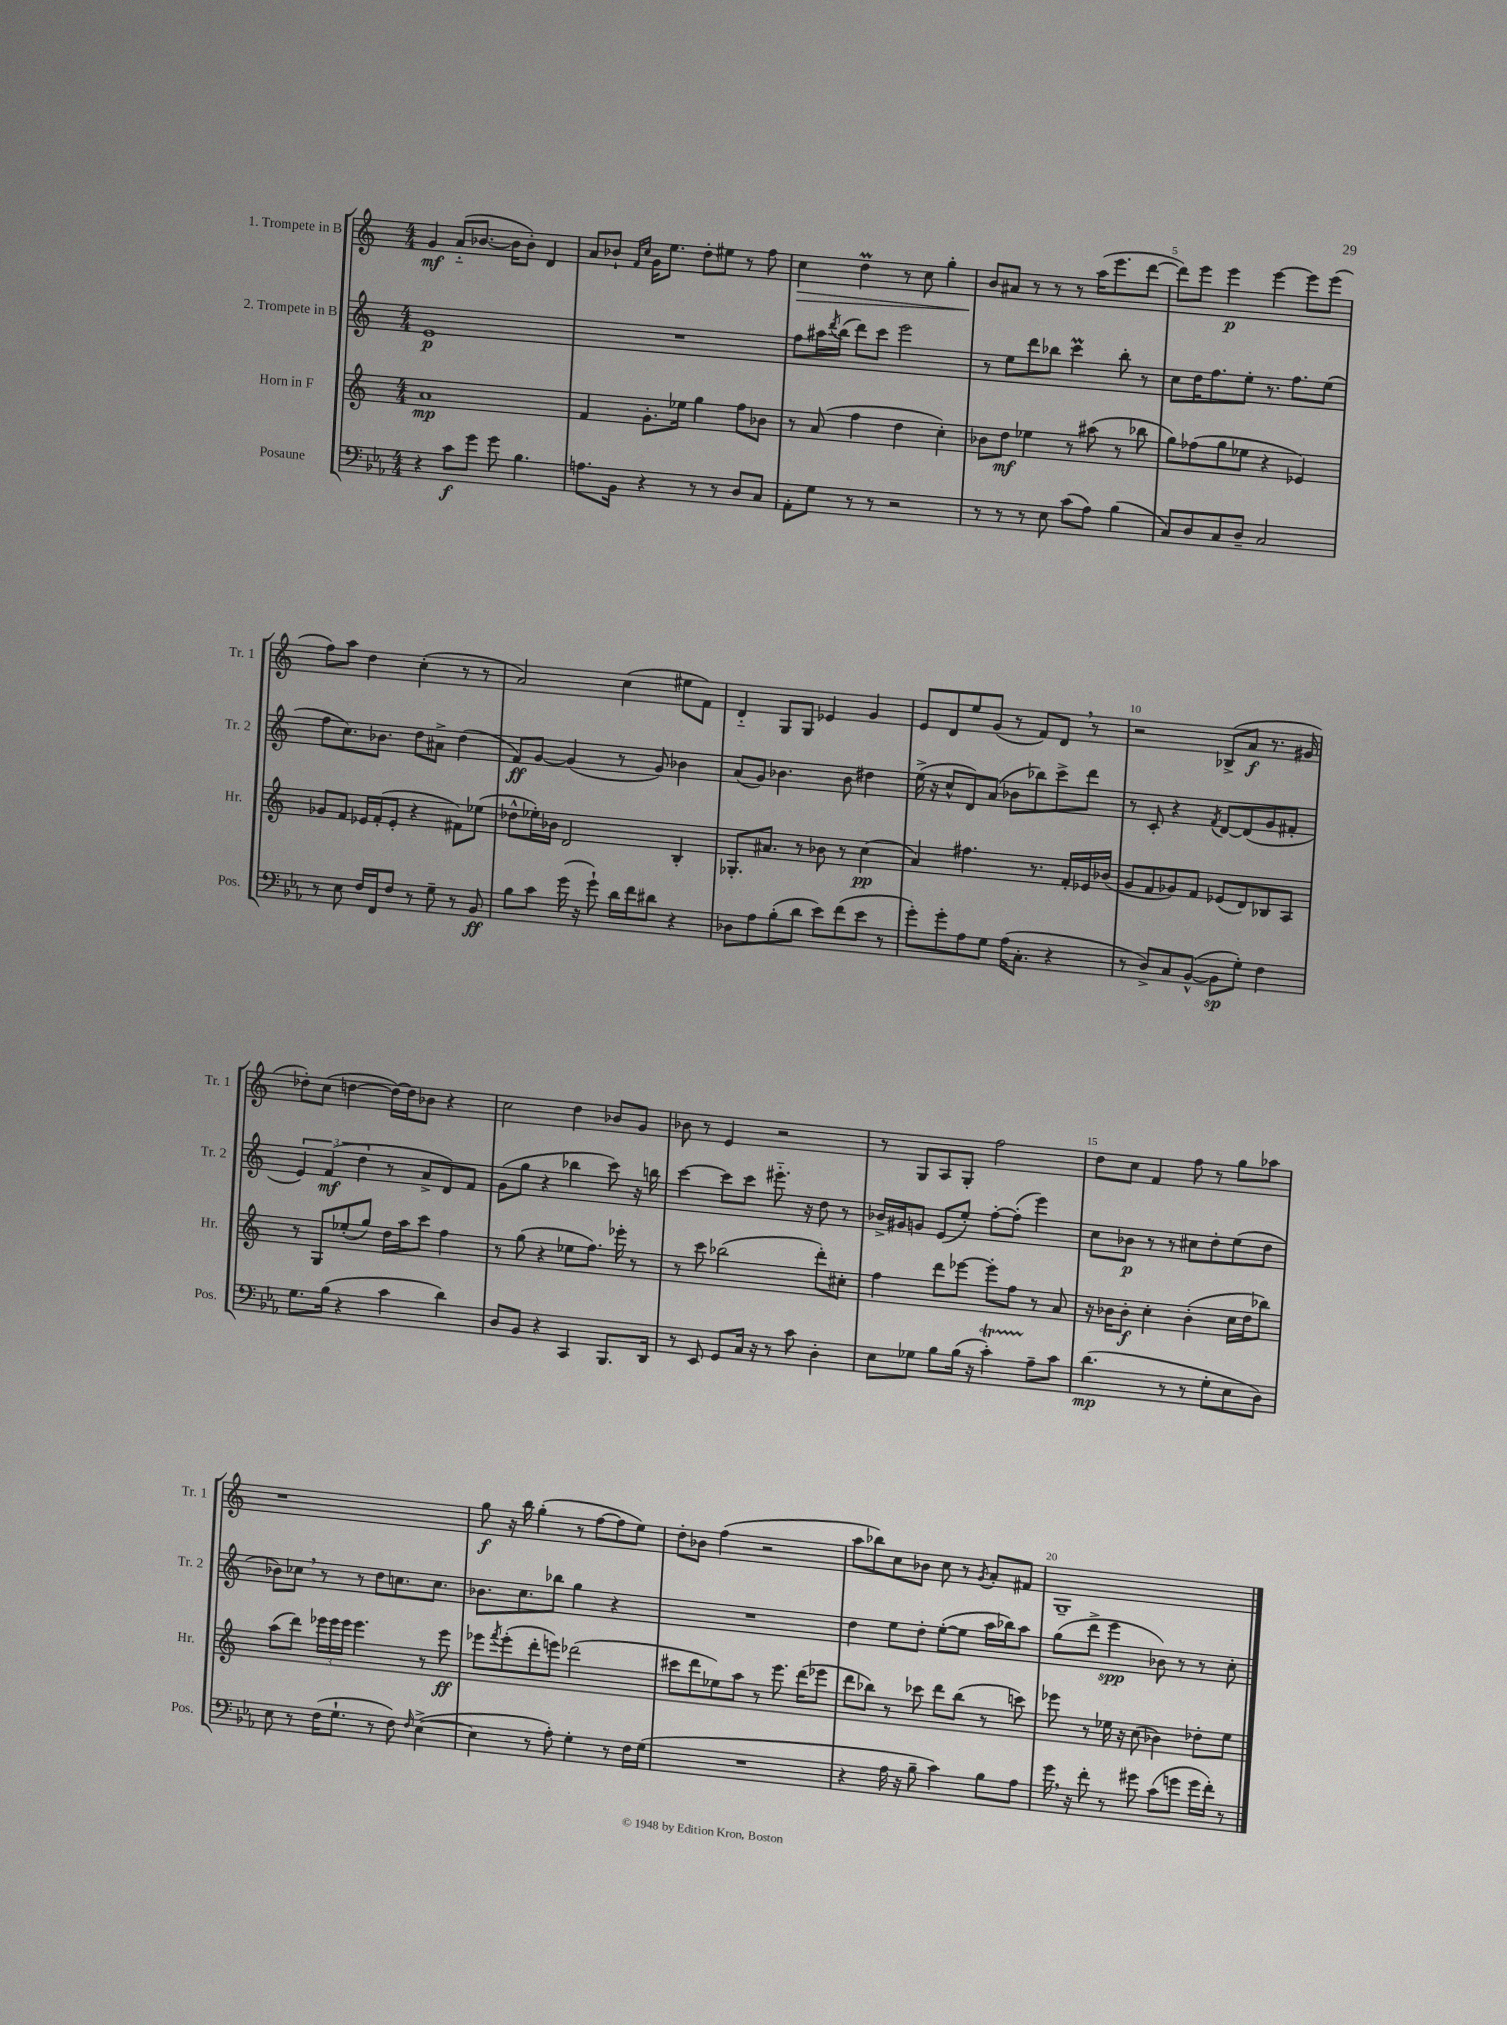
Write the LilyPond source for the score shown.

<<
\new StaffGroup <<
\new Staff = "s0" \with { instrumentName = "1. Trompete in B" shortInstrumentName = "Tr. 1" } {
    \clef treble \key c \major \numericTimeSignature \time 4/4
    g'4\mf a'8-_( bes'8.~ bes'16 bes'8-.) d'4 |
    a'8 bes'8-! \grace { f'16 c''16 } g'16 e''8. d''8-. eis''8 r8 f''8 |
    c''4\> d''4\prall r8 c''8 g''4-. |
    b'8\! ais'8 r8 r8 r8 a''16( e'''8. d'''8~ |
    d'''8) e'''8 e'''4\p e'''4~ e'''8 e'''8( |
    f''8) a''8 d''4 c''4-.( r8 r8 |
    a'2) c''4( eis''8 f'8) |
    d'4-_ g8 g8 ees'4 g'4 |
    e'8 d'8 e''8 g'8( r8 f'8) d'8 \breathe r8 |
    r2 bes8->( a'8\f r8. gis'16 |
    des''8-.) c''8( d''4~ d''16~) d''16 bes'8 r4 |
    c''2 d''4 bes'8 g'8 |
    bes'8 r8 e'4 r2 |
    r8 g8 a8 g8-. f''2 |
    d''8 c''8 f'4 f''8 r8 g''8 aes''8 |
    r1 |
    g''8\f r16 b''16 g''4-.( r8 f''8~ f''8 e''8) |
    d''8-. bes'8 f''4( r2 |
    a''8 bes''8) c''8 bes'8 c''8 r8 \acciaccatura { g'8 } a'8-. fis'8 |
    g1-- \bar "|." |
}
\new Staff = "s1" \with { instrumentName = "2. Trompete in B" shortInstrumentName = "Tr. 2" } {
    \clef treble \key c \major \numericTimeSignature \time 4/4
    e'1\p |
    R1 |
    f''8 ais''16 \acciaccatura { d'''8 } b''16( d'''8) c'''8 e'''2 |
    r8 e''8 d'''8 bes''8 c'''4\prall bes''8-. r8 |
    c''8 d''16 f''8. e''8-. r8. f''8. e''8( |
    f''8 c''8.) bes'8. d''8 ais'8-> d''4( |
    f'8\ff) g'8~ g'4( r8 g'8) bes'4 |
    a'8( g'8) bes'4. bes'8 dis''4 |
    e''16->( r16 c''8-^ d'8) a'8( bes'8 bes''8) c'''8-> d'''8 |
    r8 c'8-. r4 \acciaccatura { f'8 } d'8~ d'8( g'8 fis'8-. |
    \tuplet 3/2 { e'4) f'4\mf( d''4 } r8 a'8-> d'8) f'8 |
    g'8( g''8 r4 bes''4 c'''8) r16 b''16 |
    c'''4~ c'''8 c'''8 eis'''8.-_ r16 d''8 r8 |
    bes'16-> gis'16 g'8 e'8( e''8-.) f''8~-. f''8-.( e'''4) |
    c''8 bes'8\p r8 r8 cis''8 d''8-. e''8( d''8 |
    bes'8) ces''8 \breathe r8 r8 d''8 c''8. c''8. |
    bes'8. c''8. bes''8 g''4 r4 |
    R1 |
    d''4 e''8 d''8-. e''8~-.( e''8 a''16 bes''16) a''8 |
    g''8( d'''8-> e'''4\spp bes'8) r8 r8 c''8-. \bar "|." |
}
\new Staff = "s2" \with { instrumentName = "Horn in F" shortInstrumentName = "Hr." } {
    \clef treble \key c \major \numericTimeSignature \time 4/4
    a'1\mp |
    f'4 g'8.-. ees''16 g''4 f''8 bes'8 |
    r8 a'8( f''4 d''4 c''4-.) |
    bes'8 d''8\mf ees''4 r8 ais''8( r8 bes''8 |
    g''8) fes''8( g''8 ees''8 r4 ees'4) |
    ges'8 f'8 ees'16 f'16-.( ees'8-. r4 fis'8) ees''8( |
    des''8-^ ees''16-.) bes'16 d'2 b4-. |
    ges8.-. ais'8. r8 bes'8 r8 c''4\pp( |
    a'4) fis''4. r8. f'16-. ees'16 bes'16( |
    g'8 f'8 ges'8) f'8 ees'8( d'8) bes8 a8 |
    r8 g8 ees''8-.( g''8) d''16 a''16 c'''8 f''4 |
    r8 g''8( r4 ees''8 f''8.) ees'''16-. r8 |
    r8 c'''8 bes''2( d'''8-.) cis''8-. |
    f''4 d'''8 ees'''8~ ees'''8-. f''8 r8 a'8 |
    r16 bes'16 bes'8-.\f c''4-. bes'4-.( c''16 d''16 bes''8) |
    a''8( d'''8) \tuplet 3/2 { ees'''16 ees'''16 ees'''16 } ees'''4. r8 ees'''8\ff |
    ees'''8 \acciaccatura { f'''8 } ees'''8-.( d'''8-. e'''8) des'''2( |
    cis'''8 d'''8 ees''8) a''8 r8 e'''8. d'''16( ees'''8 |
    d'''8 bes''8) r8 ces'''8 d'''8 bes''8( r8 c'''8) |
    ees'''8 r8 ees''16 r16 c''8( bes'4) des''8-. ees''8 \bar "|." |
}
\new Staff = "s3" \with { instrumentName = "Posaune" shortInstrumentName = "Pos." } {
    \clef bass \key ees \major \numericTimeSignature \time 4/4
    r4 c'8\f g'8 g'8 bes4. |
    a8. bes,16 r4 r8 r8 d8 c8 |
    aes,8-. g8 r8 r8 r2 |
    r8 r8 r8 ees8 c'8( aes8) bes4( |
    c8) d8 c8 d8-- c2 |
    r8 ees8 f16 f,16 f8 r8 g8-- r8 bes,8\ff |
    bes8 c'8 g'16( r16 g'8-!) d'16 f'16 dis'8 r4 |
    des8 aes8 bes8-.( d'8 ees'8) f'8( ees'8 r8 |
    g'8-.) g'8-. aes8 g8 aes16( c8.-. r4 |
    r8 d8->) c8 bes,8~-^( bes,8\sp g8-.) f4 |
    g8. bes16( r4 c'4 d'4) |
    d8 bes,8 r4 c,4 bes,,8. d,16 |
    r8 ees,8 g,8 c16 r16 r8 c'8 d4-. |
    ees8 ges8 bes8 bes16( r16 c'4-.\startTrillSpan) aes8--\stopTrillSpan c'8 |
    d'4.\mp( r8 r8 g8-. ees8 d8) |
    ees8 r8 f16( g8.-! r8 f8) \grace { f16 } ees4~->( |
    ees4 r8 aes8-.) g4-. r8 f16 g16( |
    R1 |
    r4 aes16 r16 bes8-- c'4) bes8 aes8 |
    g'16 \breathe r16 f'8-. r8 gis'8 c'8( g'8 g'16 f'16-.) r8 \bar "|." |
}
>>
>>
\layout { \context { \Score \override BarNumber.break-visibility = ##(#f #t #t) barNumberVisibility = #(every-nth-bar-number-visible 5) } }
